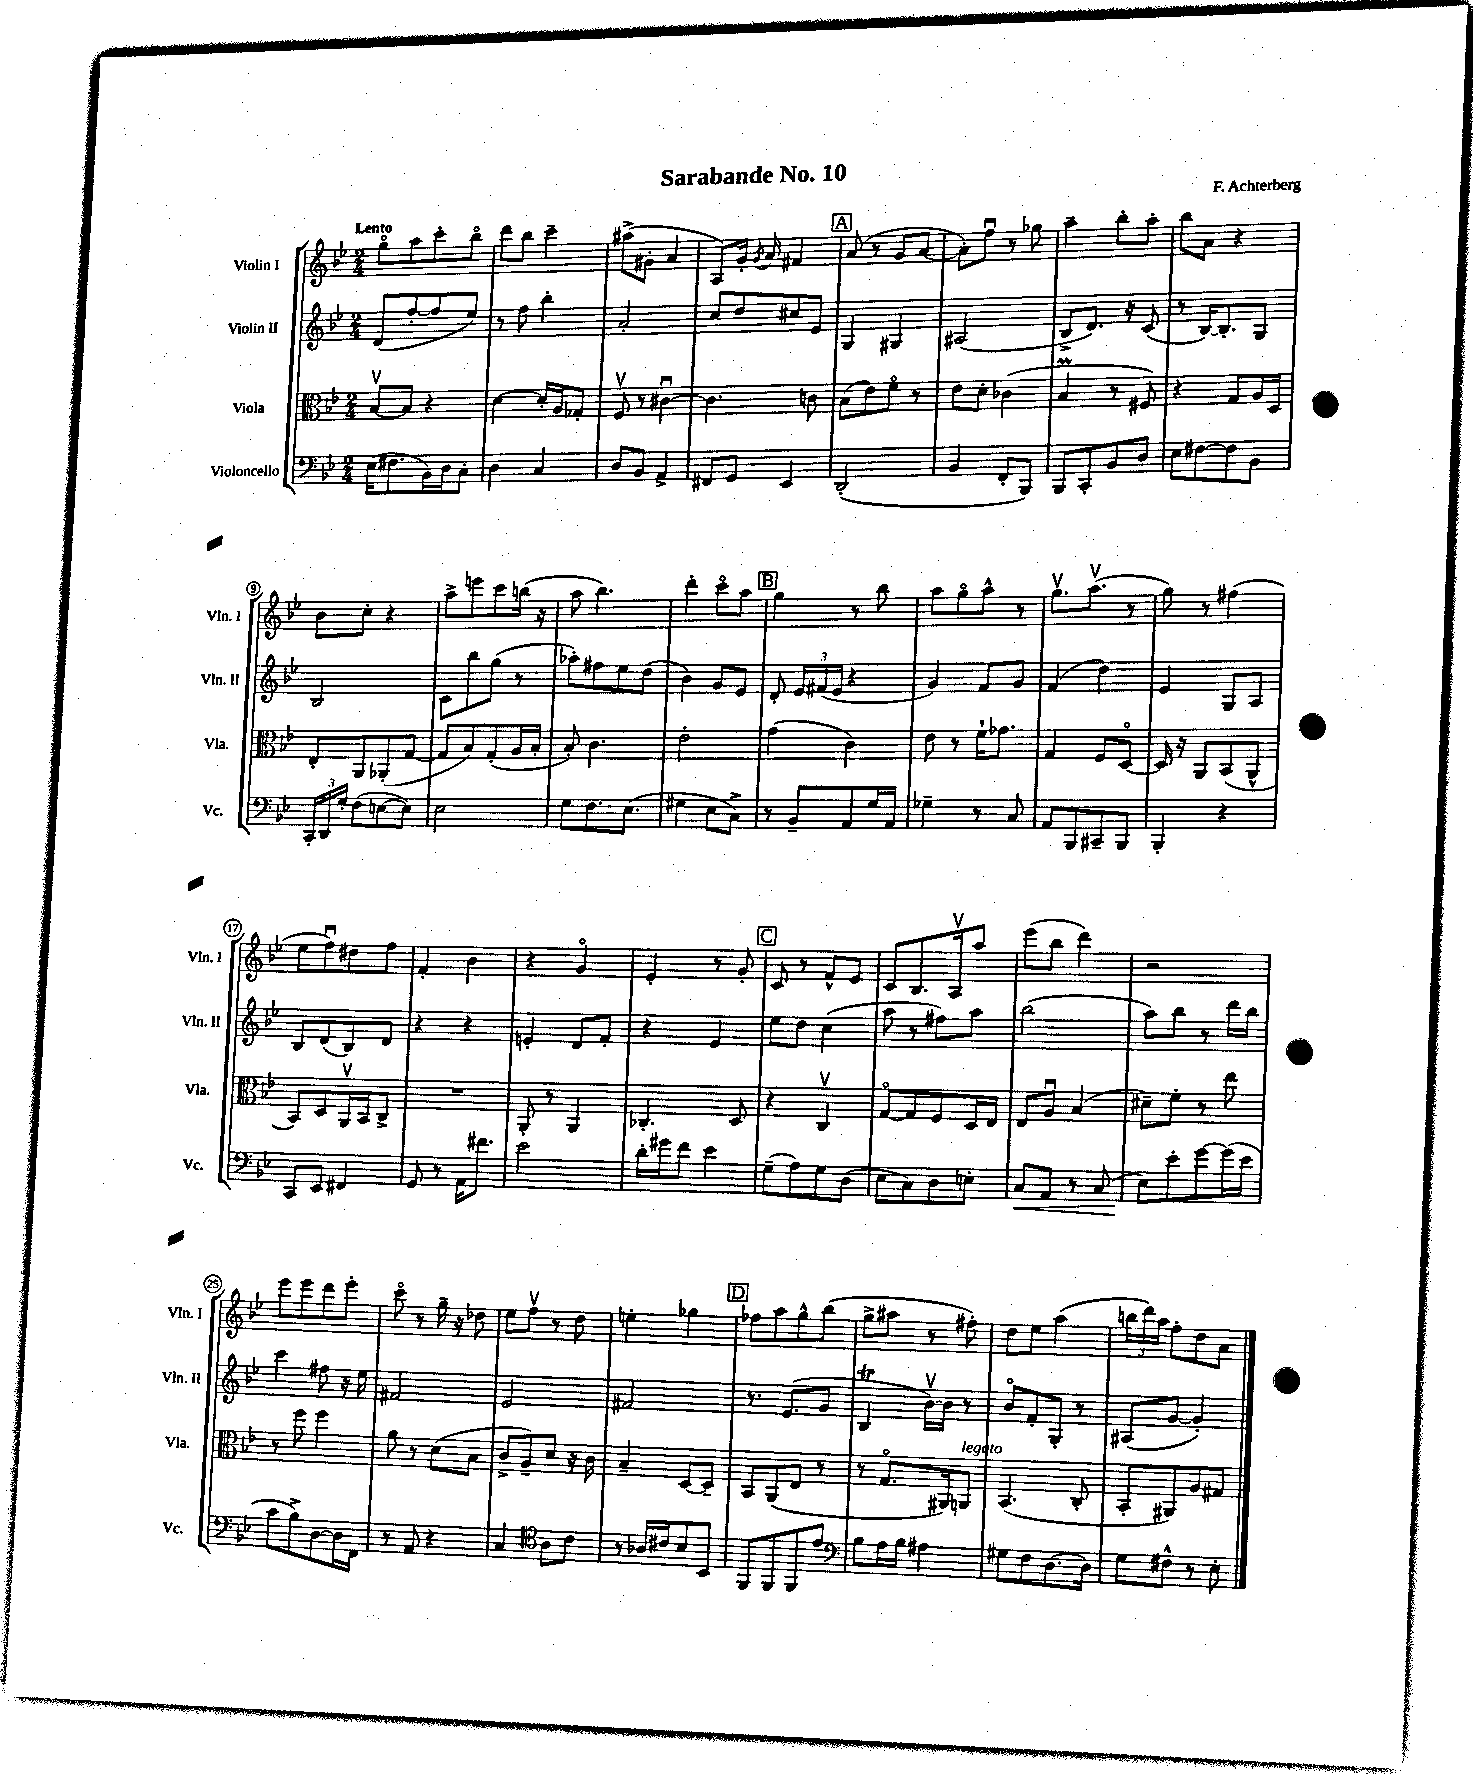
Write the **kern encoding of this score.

**kern	**kern	**kern	**kern
*staff4	*staff3	*staff2	*staff1
*clefF4	*clefC3	*clefG2	*clefG2
*k[b-e-]	*k[b-e-]	*k[b-e-]	*k[b-e-]
*M2/4	*M2/4	*M2/4	*M2/4
(16E-\LK	[8B-v/L	(8d/L	8ggo\L
8.F#\	.	.	.
.	8B-/]J	[8ff'/	8aa\
16BB-\L)	4r	8ff/]	8ccc'\
16D\J	.	.	.
8C'\J	.	8ee-/J)	8bb-o\J
=	=	=	=
4D\	[4d\	8r	8ddd\L
.	.	8ff\	8bb-\J
4C/	16d'/]LL	4bb-'\	4ccc~\
.	16A/J	.	.
.	8G-'/J	.	.
=	=	=	=
8D/L	8Fv/	2a'/	(8aa#^\L
8BB-/J	8r	.	8g#'\J
4AA^/	[4c#u\	.	4a/
=	=	=	=
8FF#/L	4.c#\]	8cc/L	8A/L)
8GG/J	.	8dd/	16g'/Jk
.	.	.	8qg/
.	.	.	16a/
4EE-/	.	8cc#/	4f#/
.	8c\	8e-/J	.
=	=	=	=
(2DD'/	(8B-\L	4G/	(8a/
.	8e-\)	.	8r
.	8fo\J	4G#/	8g/L
.	8r	.	[8a/J
=	=	=	=
4BB-/	8e-\L	(2A#/	8a'\]L)
.	8d'\J	.	8ffu\J
8FF'/L	(4c-\	.	8r
8BBB-/J)	.	.	8gg-\
=	=	=	=
8BBB-/L	4B-/	8B-^/L	4aa~\
8CC'/	.	8.d/J)	.
8BB-/	8r	.	8bb-'\L
.	.	16r	.
8D/J	8F#/)	(8c/	8aa'\J
=	=	=	=
8E-\L	4r	8r	8bb-\L
[8F#\	.	[16B-/LK)	8a\J
.	.	8.B-'/]	.
8F#\]	8G/L	.	4r
8BB-\J	16A/L	8G/J	.
.	16D/JJ	.	.
=	=	=	=
24CC'/LL	8E-'/L	2B-/	8b-\L
24DD/	.	.	.
24G'/JJ	.	.	.
(8F\L	8AA/	.	8cc'\J
[8E\	(8AA-'/	.	4r
8E\]J)	[8G/J	.	.
=	=	=	=
2E-\	8G/]L	8c\L	8aa^\L
.	8B-/)	8bb-\	8eee\
.	(8G'/	(8gg\J	8ccc\
.	16A/L	8r	(16bb\Jk
.	16B-'/JJ	.	16r
=	=	=	=
8G\L	8B-'/)	8aa-'\L)	8aa\
8.F\	4.c\	8ff#\	4.bb-\)
.	.	8ee-\	.
(8.E-\J	.	.	.
.	.	(8dd\J	.
=	=	=	=
4G#\	2e-'\	4b-\)	4ddd'\
8E-\L	.	8g/L	8ccco\L
8C^\J)	.	8e-/J	8aa\J
=	=	=	=
8r	(4g\	8d'/	4gg\
8BB-~/L	.	24e-/LL	.
.	.	(24f#/	.
.	.	24e-/JJ	.
8AA/	4c\)	4r	8r
16G/L	.	.	8bb-\
16AA/JJ	.	.	.
=	=	=	=
4G-~\	8e-\	4g/)	8aa\L
.	8r	.	8ggo\
8r	16f`\LK	8f/L	8aa^^\J
.	8.g-\J	.	.
8C/	.	8g/J	8r
=	=	=	=
8AA/L	4G/	(4f/	8.ggv\L
8BBB-/	.	.	.
.	.	.	(8.aav\J
8CC#~/	8F/L	4dd\)	.
8BBB-/J	[8Do/J	.	8r
=	=	=	=
4BBB-'/	16D/]	4e-/	8gg\)
.	16r	.	.
.	8AA/L	.	8r
4r	(8BB-/	8G/L	(4ff#\
.	8AA^^/J	8A/J	.
=	=	=	=
8CC/L	8BB-/L)	8B-/L	8ee-\L
8EE-/J	8D/	(8d/	8ffu\)
4FF#/	16AAv/L	8B-/)	8dd#\
.	16BB-/J	.	.
.	8C^/J	8d/J	8ff\J
=	=	=	=
8GG/	2r	4r	4f'/
8r	.	.	.
16AA\LK	.	4r	4b-\
8.f#\J	.	.	.
=	=	=	=
2e-\	8AA'/	4e'/	4r
.	8r	.	.
.	4AA/	8d/L	4go/
.	.	8f'/J	.
=	=	=	=
16d'\LL	4.C-'/	4r	4e-'/
16g#\J	.	.	.
8f\J	.	.	.
4e-\	.	4e-/	8r
.	8D/	.	8g'/
=	=	=	=
(8G~\L	4r	8ee-\L	8c/
8A\)	.	8dd\J	8r
8G\	4Cv/	(4cc\	8f^^/L
(8D\J	.	.	8e-/J
=	=	=	=
8E-\L	[8Go/L	8aa\	8c/L
8C\)	8G/]	8r	8.B-/
8D\	8F/	8ff#\L)	.
.	.	.	16Av/k
8E'\J	16D/L	8aa\J	8aa/J
.	16E-/JJ	.	.
=	=	=	=
8C/L	8E-/L	(2bb-\	(8eee-\L
8AA/J	8Au/J	.	8bb-\J
8r	(4B-/	.	4ddd\)
(8C/	.	.	.
=	=	=	=
8E-\L)	8d#~\L)	8aa\L)	2r
8e-'\	8f'\J	8bb-\J	.
[8g\	8r	8r	.
(16g\]L	8ee-\	16ddd\LL	.
16e-\JJ	.	16bb-\JJ	.
=	=	=	=
8c\L	8r	4ccc\	8eee-\L
8B-^\)	8ff\	.	8eee-\
[8D\	4ff\	8ff#\	8ddd\
16D\]L	.	16r	8eee-'\J
16FF\JJ	.	16ee-\	.
=	=	=	=
8r	8a\	2f#/	8ccco\
8AA/	8r	.	8r
4r	(8d\L	.	16gg~\
.	.	.	16r
.	8B-\J	.	8dd-\
=	=	=	=
4C/	8c^/L	2e-/	8ee-\L
.	8A~/)	.	8ffv\J
*clefC4	*	*	*
8A\L	8d/J	.	8r
8c\J	16r	.	8dd\
.	16c\	.	.
=	=	=	=
8r	4B-~/	2f#/	4ee'\
16A-/LL	.	.	.
16c#/J	.	.	.
8B-/	[8D/L	.	4gg-\
8BB-/J	8D~/]J	.	.
=	=	=	=
8FF/L	8BB-/L	8.r	8ff-\L
8FF/	(8AA/	.	8aa\
.	.	(8.e-/L	.
8FF/	8E-/J	.	8gg^^\
8e-/J	8r	8g/J	(8bb-\J
=	=	=	=
*clefF4	*	*	*
8B-\L	8r	4B-/	8gg^\L
16A\L	8.Go/L	.	8aa#\J
16B-\JJ	.	.	.
4A#\	.	[16b-v\LL)	8r
.	16AA#/k)	16b-\]JJ	.
.	8AA/J	8r	8ff#'\)
=	=	=	=
8G#\L	(4.BB-/	8b-o/L	8dd\L
8F\	.	8f'/	8ee-\J
[8.D\	.	8G'/J	(4aa\
.	8C'/	8r	.
16D\]Jk	.	.	.
=	=	=	=
8G\L	8BB-'/L	(8A#/L	24bb\LL
.	.	.	24ddd\)
.	.	.	24aa\JJ
8F#^^\J	8AA#/)	[8g/J	8ff'\L
8r	8A/	4g'/])	8dd\
8E-'\	8G#/J	.	8a\J
==	==	==	==
*-	*-	*-	*-
